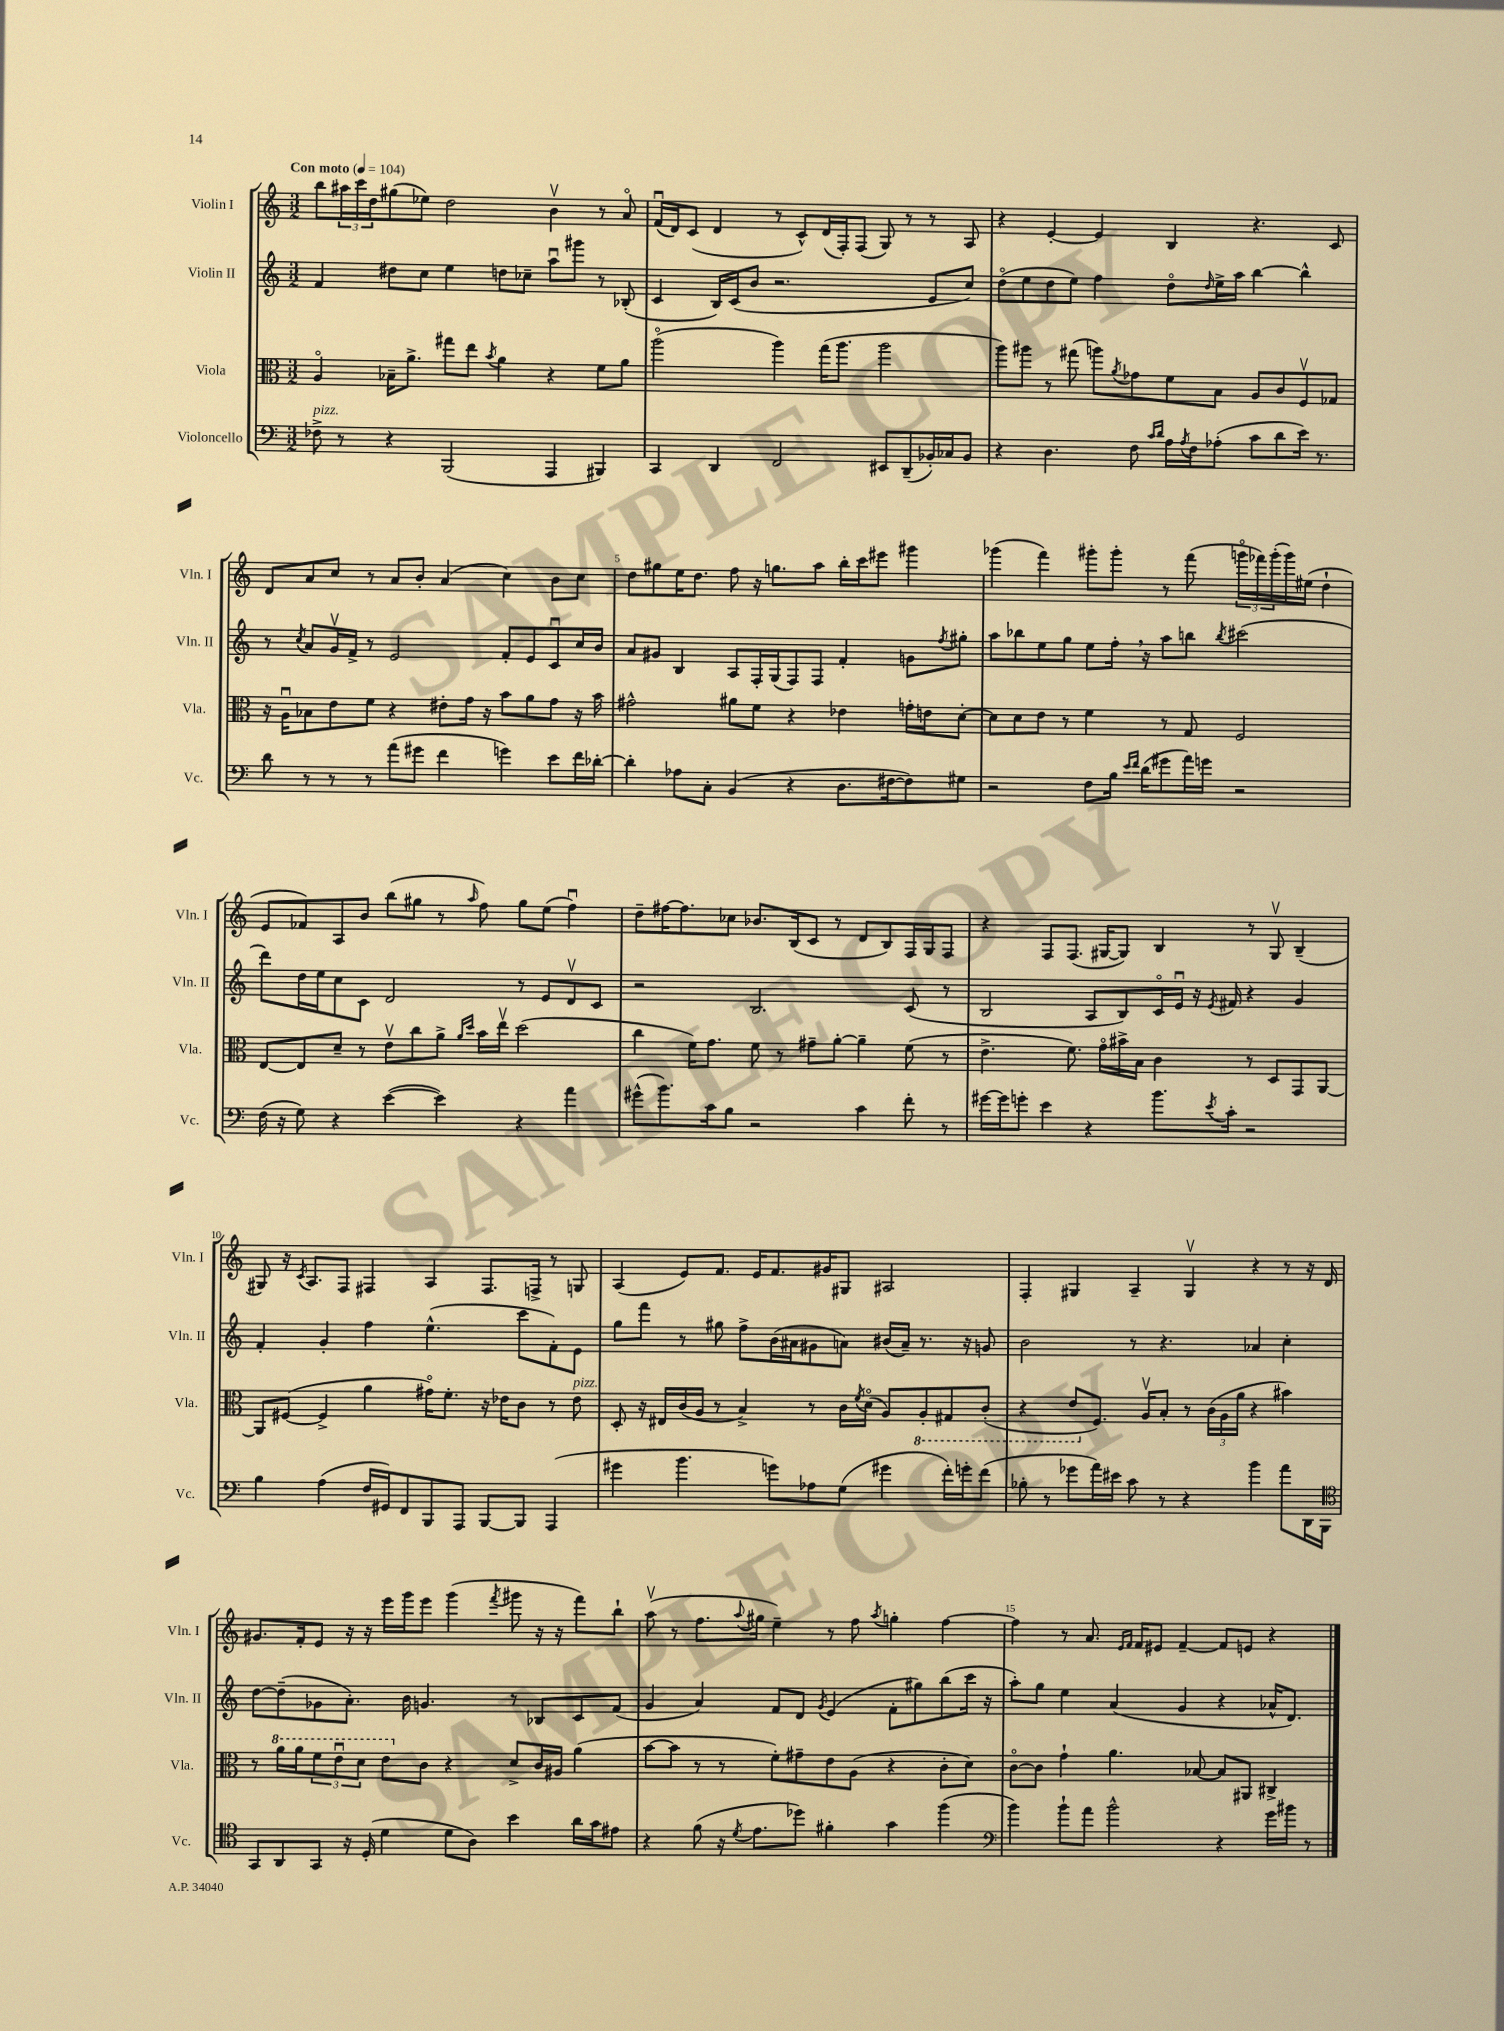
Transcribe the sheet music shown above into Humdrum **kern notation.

**kern	**kern	**kern	**kern
*staff4	*staff3	*staff2	*staff1
*clefF4	*clefC3	*clefG2	*clefG2
*k[]	*k[]	*k[]	*k[]
*M3/2	*M3/2	*M3/2	*M3/2
*MM104	*MM104	*MM104	*MM104
8F-^\	4Ao/	4f/	8bb\L
8r	.	.	24aa#\L
.	.	.	24ccc\
.	.	.	24dd\J
4r	16B-~\LK	8dd#\L	(8gg#\
.	8.a^\J	.	.
.	.	8cc\J	8ee-\J)
(2BBB/	8gg#\L	4ee\	2dd\
.	8ee\J	.	.
.	8qb/	.	.
.	4a\	8dd\L	.
.	.	8cc-~\J	.
4AAA/	4r	8aau\L	4bv\
.	.	8ggg#\J	.
4BBB#/)	8f\L	8r	8r
.	8a\J	(8B-'/	8ao/
=	=	=	=
4CC/	(2aao\	4c/	(16fu/LL
.	.	.	16d/J)
.	.	.	(8c/J
4DD/	.	16B/LL)	4d/
.	.	(16c/J	.
.	.	8b/J	.
2FF/	4aa\)	2.r	8r
.	.	.	8c^^/L)
.	(16gg\LK	.	(16d/L
.	8.aa\J	.	16F'/J)
.	.	.	(8F/J
8EE#/L	2aa\	.	8G/)
(8DD~/	.	.	8r
16BB-'/L)	.	8e/L	8r
16C-/J	.	.	.
8BB-/J	.	8cc/J)	8A/
=	=	=	=
4r	8aa\L)	(8ddo\L	4r
.	8aa#\J	8ee\	.
4.D\	8r	8dd\	[4e'/
.	(8gg#\	8ee\J)	.
.	8aa\L)	4ff\	4e/]
.	8qa/	.	.
8F\	8g-\	.	.
16qqc/LL	.	.	.
16qqd/JJ	.	.	.
16A\LL	8f\	8ddo\L	4B/
8qA/	.	.	.
16F\J	.	.	.
.	.	16qqdd/	.
(8A-'\J	8B\J	16ee^\L	.
.	.	16aa\JJ	.
8c\L	8A/L	[4bb\	4.r
8d\	8c/	.	.
16e\Jk)	8Fv/	4bb^^\]	.
8.r	.	.	.
.	8G-/J	.	8c/
=	=	=	=
8d\	16r	8r	8d/L
.	16Au\LK	.	.
.	.	8qcc/	.
8r	8B-\	8a/L	8a/
8r	8e\	16gv/L	8cc/J
.	.	16f^/JJ	.
8r	8f\J	8r	8r
(8a\L	4r	2e/	8a/L
8g#\J	.	.	8b'/J
4f\	8e#'\L	.	(4a/
.	16g\Jk	.	.
.	16r	.	.
4g\)	8b\L	8f'/L	4cc\)
.	8a\	8e/	.
8e\L	8g\J	8cu/	8b\L
16f\L	16r	16cc/L	8cc\J
[16d-'\JJ	16b\	16b/JJ	.
=	=	=	=
4d-'\]	2g#^^\	8a/L	8dd\L
.	.	8g#/J	8gg#\
8A-\L	.	4B/	16ee\K
.	.	.	8.dd\J
8C'\J	.	.	.
(4BB/	8a#\L	8A/L	8ff\
.	8f\J	16F'/L	16r
.	.	(16G/J	8.gg\L
4r	4r	8F/)	.
.	.	8F/J	8aa\J
8.D\L	4e-\	4f'/	16bb'\LL
.	.	.	16ccc\J
.	.	.	8eee#\J
[16F#\k	.	.	.
8F#\])	16g'\LL	8g\L	4ggg#\
.	16e\J	.	.
.	.	8qff/	.
8G#\J	[8d'\J	8gg#'\J	.
=	=	=	=
2r	8d\]L	8aa\L	(4ggg-\
.	8d\	8bb-\	.
.	8e\J	8ee\	4fff\)
.	8r	8gg\J	.
8F\L	4f\	8ee\L	8ggg#'\L
16B\Jk	.	16ff'\Jk	8ggg#'\J
16qqe/LL	.	.	.
16qqf/JJ	.	.	.
(16d\LK	.	16r	.
8g#\	8r	8aa\L	8r
16a\L)	8G/	8bb\J	(8fff\
16g\JJ	.	.	.
.	.	8qbb/	.
2r	2F/	(2ccc#\	24gggo\LL
.	.	.	24fff-\)
.	.	.	(24ggg'\
.	.	.	16ggg\)
.	.	.	(16ee#\JJ
.	.	.	4dd`\
=	=	=	=
(16F\	[8E/L	8ddd\L)	8e/L
16r	.	.	.
8G\)	8E/]	16dd\L	8f-/)
.	.	16ee\J	.
4r	8d~/J	8cc\	8A/
.	8r	8c\J	8b/J
([4e\	8ev\L	2d/	(8bb\L
.	8cc\	.	8gg#\J
4e\])	8a^\J	.	8r
.	16qqa/LL	.	.
.	16qqdd/JJ	.	16qqaa/
.	16b\LL	.	8ff\)
.	16eev\JJ	.	.
4r	(2dd\	8r	8gg#\L
.	.	8e/L	(8ee\J
4a\	.	8dv/	4ffu\)
.	.	8c/J	.
=	=	=	=
(8g#^^\L	4cc\	2r	8dd~\L
8.b\)	.	.	[16ff#\K
.	.	.	8.ff#\]
.	16f\LK)	.	.
16c\k	8.g\J	.	.
8B\J	.	.	8cc-\J
2r	8f\	2.B/	8.b-/L
.	8r	.	.
.	.	.	(16B/k
.	8g#~\L	.	8c/J
.	[8a'\J	.	8r
4c\	4a~\]	.	8d/L
.	.	.	8B/)
8f'\	(8f\	(8c/	16F/L
.	.	.	16G/J
8r	8r	8r	8F/J
=	=	=	=
[16g#\LL	4.e^\	2B/	4r
16g#\]J	.	.	.
8g'\J	.	.	.
4e\	.	.	8F/L
.	8.f\)	.	(8.F/J
4r	.	8A/L	.
.	16go\LL	.	[16G#/LK
.	16b#^\	8B/)	8G#/]J)
.	16B\JJ	.	.
8.b\L	4c\	16co/L	4B/
.	.	16eu/JJ	.
.	.	16r	.
8qe/	.	8qe/	.
16c'\Jk	.	16f#/	.
2r	8r	4r	8r
.	8D/L	.	8G#v/
.	8GG/	4g/	(4B~/
.	[8AA/J	.	.
=	=	=	=
4B\	8AA/]L	4f'/	8G#/)
.	([8F#/J	.	16r
.	.	.	8qc/
.	.	.	8.A/L
(4A\	4F#^/]	4g'/	.
.	.	.	8F/J
16F/LL	4a\	4ff\	4F#/
16GG#/J)	.	.	.
8FF/	.	.	.
8BBB/	16g#o\LK)	(4.ee^^\	4A/
.	8.f'\J	.	.
8AAA/J	.	.	.
[8BBB/L	16r	.	8.F#/L
.	16e-\LK	.	.
8BBB/]J	8c\J	8ccc\L	.
.	.	.	16F^/Jk
(4AAA/	8r	8f'\)	8r
.	8e-\	8e\J	8G/
=	=	=	=
4g#\	8D'/	8gg\L	(4A/
.	16r	8fff\J	.
.	16E#/LL	.	.
4.b\	(16c/	8r	8e/L)
.	16A/JJ	.	.
.	8r	8gg#\	8.f/J
.	4B^/)	8ff^\L	.
.	.	.	16e/LK
8g\L)	.	(16b\L	8.f/
.	.	16a#\J	.
8A-\	8r	8g#\	.
.	.	.	16g#/K
(8G\J	16c\LL	8a\J)	8G#/J
.	8qf/	.	.
.	(16do\JJ	.	.
4g#\	8A/L)	(16b#/LL	2A#/
.	.	16a~/JJ)	.
.	8AA'/	8.r	.
16f'\LL)	8GG#/	.	.
16g'\J	.	16r	.
(8f\J	(8C'/J	8g/	.
=	=	=	=
8B-'\	4r	2b\	4F'/
8r	.	.	.
8g-\L	8E/L	.	4G#/
16a\L)	8.F/J)	.	.
16e#\JJ	.	.	.
8c\	.	8r	4A~/
.	16Av/LK	.	.
8r	8B'/J	4.r	.
4r	8r	.	4G#v/
.	(24c\LL	.	.
.	24A\	.	.
.	24a\JJ	.	.
4b\	4r	4a-/	4r
8a\L	4b#\)	4cc'\	8r
16DD\L	.	.	16r
16BBB\JJ	.	.	16d/
=	=	=	=
*clefC4	*	*	*
8GG/L	8r	[8dd\L	8.g#/L
8AA/	16aa\LL	(8dd~\]	.
.	16aa\J	.	16f'/k
8GG/J	12ff\	8g-\	8e/J
.	12eeu\	.	.
16r	.	8.a'\J)	16r
.	12dd\J	.	.
(16D'/	.	.	16r
4d\	8ee\L	.	16eee\LL
.	.	16b\	16ggg\J
.	8c\J	4.g/	8eee\J
8d\L	4r	.	(4ggg\
8A\J)	.	.	.
.	.	.	8qfff/
4b\	8d^/L	8r	8ggg#\
.	16c/L	8B-/L	16r
.	16A#/JJ	.	16r
16a\LL	(4a\	8c/	8fff\L)
16g\J	.	.	.
8e#\J	.	(8f/J	8bb`\J
=	=	=	=
4r	[8b\L	4g/	(8aav\
.	8b\]J	.	8r
(8f\	8r	4a/)	8.ff\L
16r	8r	.	.
8qd/	.	.	8qqaa/
8.e\L	.	.	16gg#\Jk
.	8f'\L)	8f/L	4ee~\)
8dd-\J)	8g#~\	8d/J	.
.	.	8qg/	.
4f#'\	8e\	(4e/	8r
.	(8A\J	.	8ff\
.	.	.	8qaa/
4g\	4r	8f'\L	4gg'\
.	.	8gg#\)	.
(4ff\	8c'\L	(8bb\	[4ff\
.	8d\J)	16ccc\Jk	.
.	.	16r	.
=	=	=	=
*clefF4	*	*	*
4b\)	[8co\L	8aa'\L)	4ff\]
.	8c\]J	8gg\J	.
8b`\L	4g`\	4ee\	8r
8a\J	.	.	8.a/
2b^^\	4.a\	(4a/	.
.	.	.	16qqe/LL
.	.	.	16qqf/JJ
.	.	.	16f/LK
.	.	.	8e#/J
.	.	4g/	[4f~/
.	[8B-/	.	.
4r	8B-/]L	4r	8f/]L
.	8AA#/J	.	8e/J
16g\LL	4C#^/	16a-^^/LK	4r
16b#\JJ	.	8.d/J)	.
8r	.	.	.
==	==	==	==
*-	*-	*-	*-
